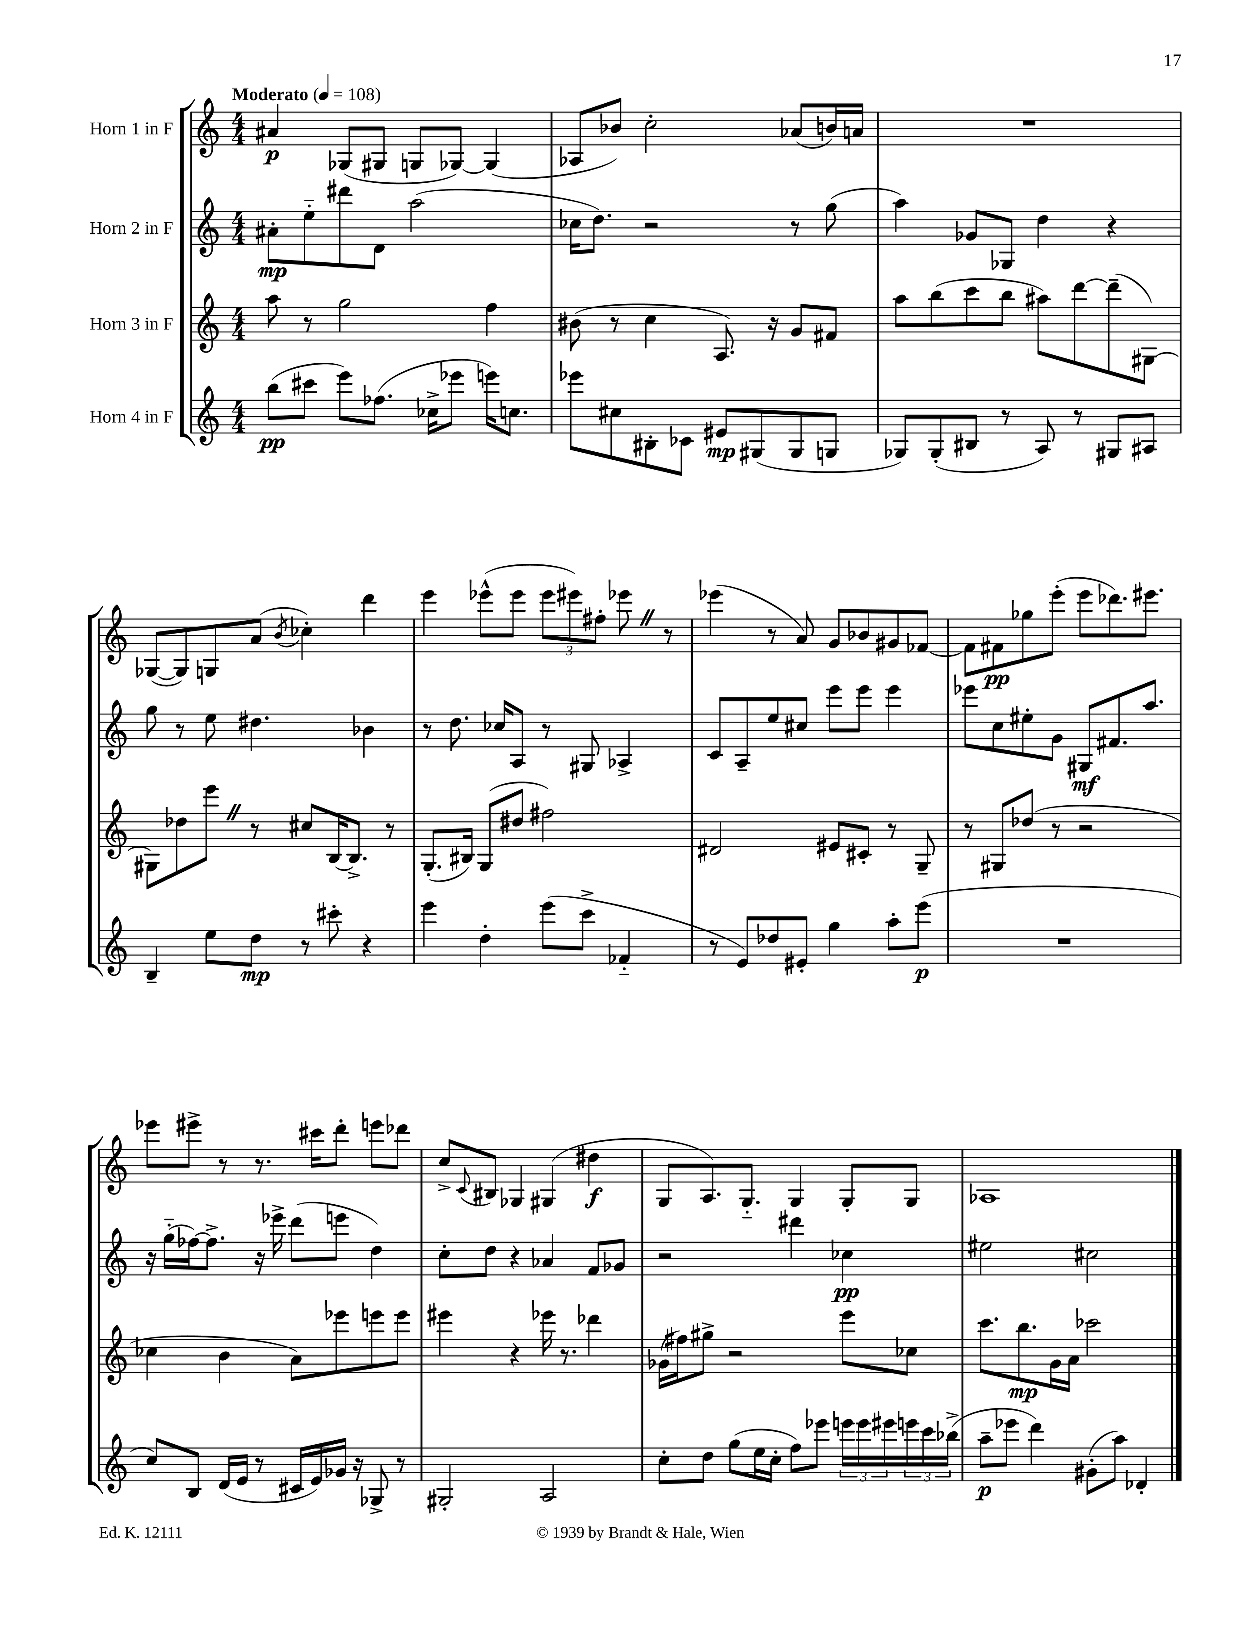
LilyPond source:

<<
\new StaffGroup <<
\new Staff = "s0" \with { instrumentName = "Horn 1 in F" } {
    \clef treble \key c \major \numericTimeSignature \time 4/4 \tempo "Moderato" 4 = 108
    ais'4\p ges8( gis8 g8 ges8~) ges4( |
    aes8 bes'8) c''2-. aes'8( b'16) a'16 |
    R1 |
    ges8~( ges8) g8 a'8( \acciaccatura { b'8 } ces''4-.) d'''4 |
    e'''4 ees'''8-^( ees'''8 \tuplet 3/2 { ees'''8 eis'''8) fis''8-. } ees'''8 \once \override BreathingSign.text = \markup { \musicglyph "scripts.caesura.straight" } \breathe r8 |
    ees'''4( r8 a'8) g'8 bes'8 gis'8 fes'8~ |
    fes'8 fis'8\pp ges''8 e'''8-.( e'''8 des'''8.) eis'''8. |
    ees'''8 eis'''8-> r8 r8. cis'''16 d'''8-. e'''8 des'''8 |
    c''8-> \appoggiatura { c'8 } bis8 ges4 gis4( dis''4\f |
    g8 a8.) g8.-_ g4 g8-. g8 |
    aes1 \bar "|." |
}
\new Staff = "s1" \with { instrumentName = "Horn 2 in F" } {
    \clef treble \key c \major \numericTimeSignature \time 4/4
    ais'8-.\mp e''8-_ dis'''8 d'8 a''2( |
    ces''16 d''8.) r2 r8 g''8( |
    a''4) ges'8 ges8 d''4 r4 |
    g''8 r8 e''8 dis''4. bes'4 |
    r8 d''8. ces''16 a8 r8 gis8 aes4-> |
    c'8 a8-- e''8 cis''8 e'''8 e'''8 e'''4 |
    ees'''8 c''8 eis''8-. g'8 gis8\mf fis'8. a''8. |
    r16 g''16-_( fes''16~) fes''8.-> r16 ees'''16-> d'''8( e'''8 d''4) |
    c''8-. d''8 r4 aes'4 f'8 ges'8 |
    r2 dis'''4 ces''4\pp |
    eis''2 cis''2 \bar "|." |
}
\new Staff = "s2" \with { instrumentName = "Horn 3 in F" } {
    \clef treble \key c \major \numericTimeSignature \time 4/4
    a''8 r8 g''2 f''4 |
    bis'8( r8 c''4 a8.) r16 g'8 fis'8 |
    a''8 b''8( c'''8 b''8 ais''8) d'''8~ d'''8--( gis8~) |
    gis8 des''8 e'''8 \once \override BreathingSign.text = \markup { \musicglyph "scripts.caesura.straight" } \breathe r8 cis''8 b16~ b8.-> r8 |
    g8.-.( bis16) g8( dis''8 fis''2) |
    dis'2 eis'8 cis'8-. r8 g8-- |
    r8 gis8 des''8( r8 r2 |
    ces''4 b'4 a'8) ees'''8 e'''8 e'''8 |
    eis'''4 r4 ees'''16 r8. des'''4 |
    ges'16( fis''16) gis''8-> r2 e'''8 ces''8 |
    c'''8. b''8.\mp g'16 a'16 ces'''2 \bar "|." |
}
\new Staff = "s3" \with { instrumentName = "Horn 4 in F" } {
    \clef treble \key c \major \numericTimeSignature \time 4/4
    b''8\pp( cis'''8 e'''8) fes''8.( ces''16-> ees'''8 e'''16) c''8. |
    ees'''8 cis''8 bis8-. ces'8 eis'8\mp gis8( gis8 g8 |
    ges8) ges8-.( bis8 r8 a8) r8 gis8 ais8 |
    b4-- e''8 d''8\mp r8 cis'''8-. r4 |
    e'''4 d''4-. e'''8( c'''8-> fes'4-_ |
    r8 e'8) des''8 eis'8-. g''4 a''8-. e'''8\p( |
    R1 |
    c''8) b8 d'16( e'16 r8 cis'16 e'16) ges'16 r16 ges8-> r8 |
    gis2-. a2 |
    c''8-. d''8 g''8( e''16 c''16-. f''8) ees'''8 \tuplet 3/2 { e'''16 e'''16 eis'''16 } \tuplet 3/2 { e'''16 c'''16 bes''16->( } |
    a''8--\p ees'''8 d'''4) gis'8-.( a''8) des'4-. \bar "|." |
}
>>
>>
\layout { \context { \Score \remove "Bar_number_engraver" } }
